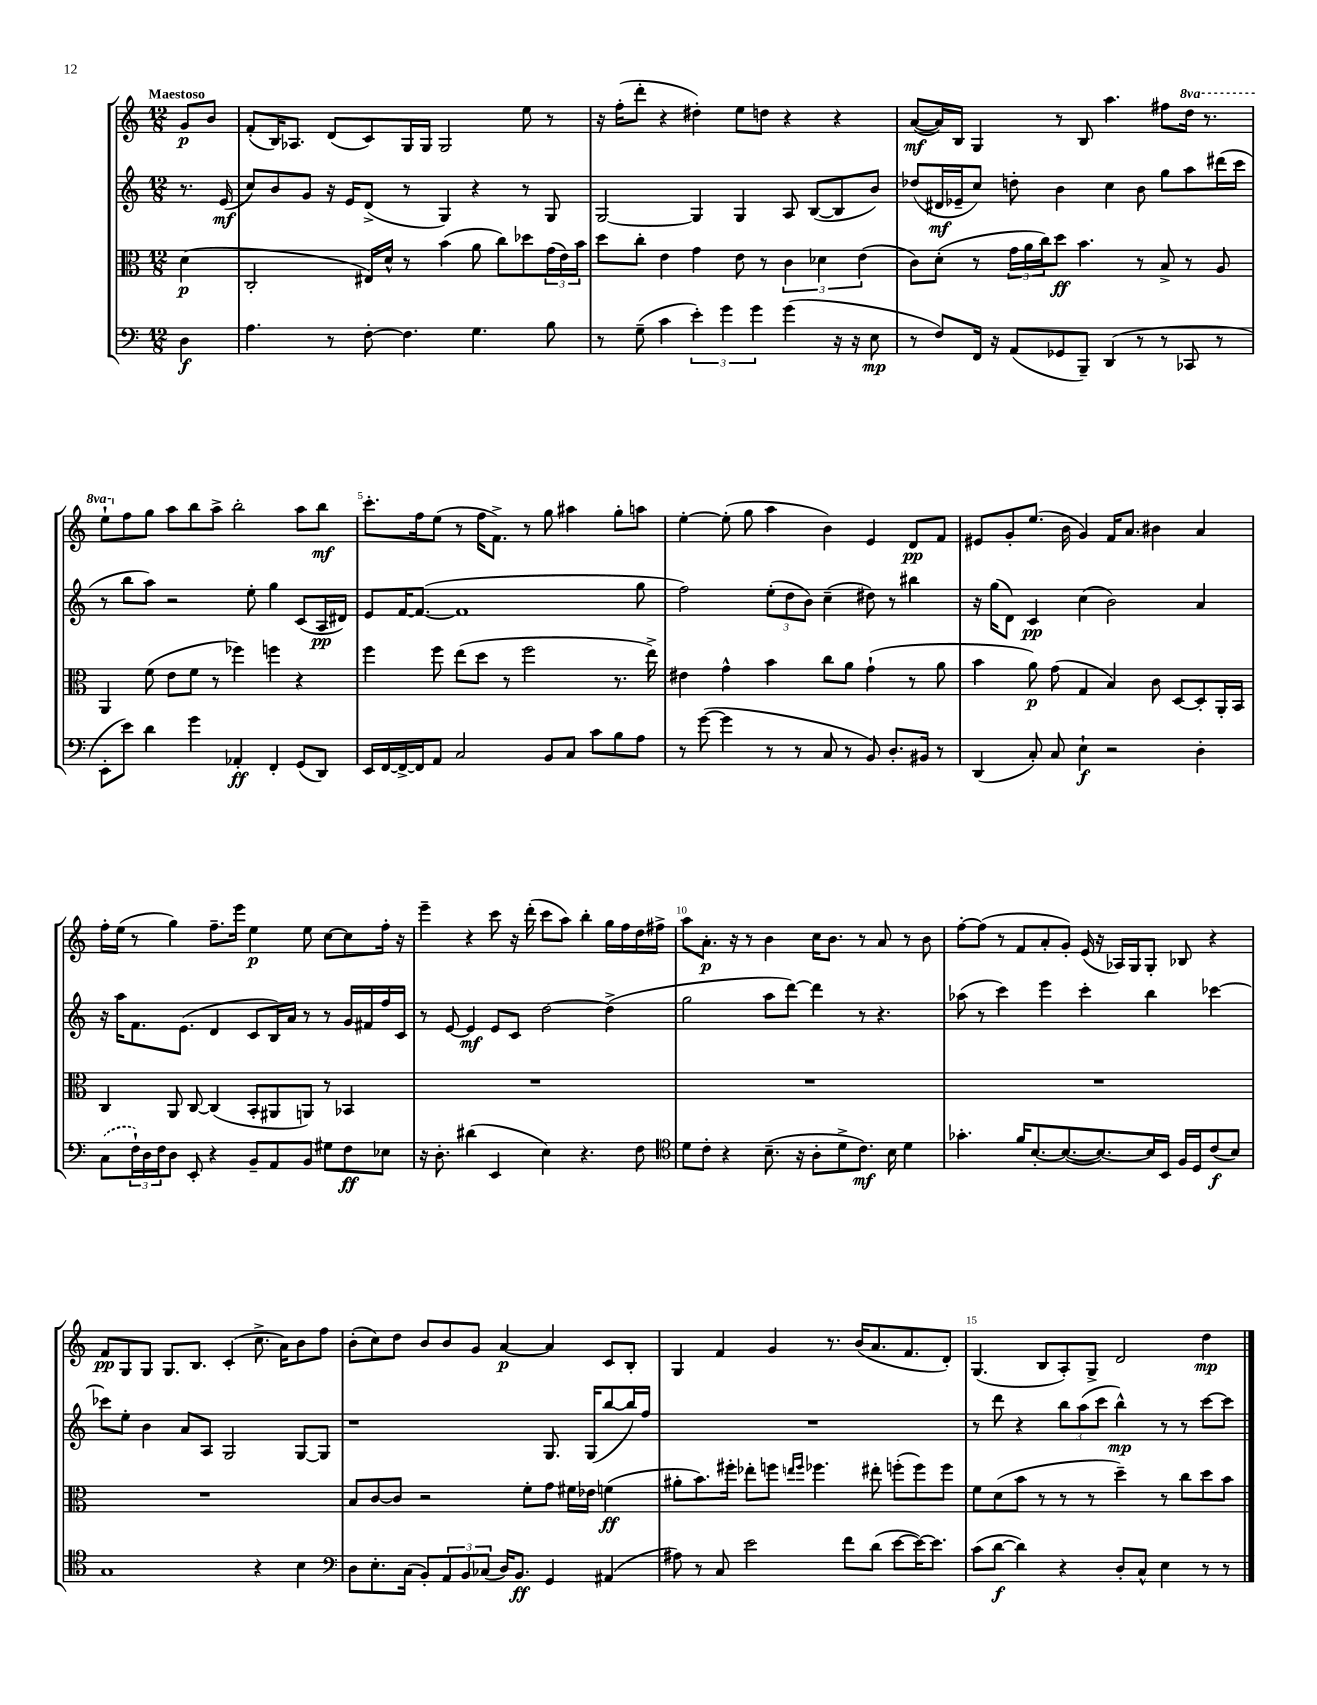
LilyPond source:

<<
\new StaffGroup <<
\new Staff = "s0" {
    \clef treble \key c \major \numericTimeSignature \time 12/8 \set Staff.ottavationMarkups = #ottavation-simple-ordinals \partial 4 \tempo "Maestoso"
    g'8\p b'8 |
    f'8-.( b16) aes8. d'8( c'8) g16 g16 g2 e''8 r8 |
    r16 f''16-.( d'''8-. r4 dis''4-.) e''8 d''8 r4 r4 |
    a'8~\mf( a'16) b16 g4 r8 b8 a''4. fis''8 \ottava #1 d'''16 r8. |
    e'''8-! \ottava #0 f''8 g''8 a''8 b''8 a''8-> b''2-. a''8 b''8\mf |
    c'''8.-. f''16 e''8( r8 f''16 f'8.->) r8 g''8 ais''4 g''8-. a''8 |
    e''4~-. e''8-.( g''8 a''4 b'4) e'4 d'8\pp f'8 |
    eis'8 g'8-. e''8.( b'16 g'4) f'16 a'8. bis'4 a'4 |
    f''16-. e''16( r8 g''4) f''8.-- e'''16 e''4\p e''8 c''8~ c''8 f''16-. r16 |
    e'''4-- r4 c'''8 r16 d'''16-.( c'''8 a''8) b''4-. g''16 f''16 d''16 fis''16-> |
    a''8 a'8.-.\p r16 r8 b'4 c''16 b'8. r8 a'8 r8 b'8 |
    f''8~-. f''8( r8 f'8 a'8-. g'8-.) e'16( r16 aes16) g16 g8-. bes8 r4 |
    f'8\pp g8 g8 g8. b8. c'4-.( c''8.-> a'16) b'8 f''8 |
    b'8-.( c''8) d''8 b'8 b'8 g'8 a'4~\p a'4 c'8 b8-. |
    g4 f'4 g'4 r8. b'16( a'8. f'8. d'8-.) |
    g4.( b8 a8-.) g8-> d'2 d''4\mp \bar "|." |
}
\new Staff = "s1" {
    \clef treble \key c \major \numericTimeSignature \time 12/8 \partial 4
    r8. e'16\mf( |
    c''8) b'8 g'8 r16 e'16 d'8->( r8 g4) r4 r8 g8 |
    g2~ g4 g4 a8 b8~( b8 b'8) |
    des''8( dis'16\mf ees'16-- c''8) d''8-. b'4 c''4 b'8 g''8 a''8 dis'''16( c'''16 |
    r8 b''8 a''8) r2 e''8-. g''4 c'8( a16\pp dis'16) |
    e'8 f'16~ f'8.~( f'1 g''8 |
    f''2) \tuplet 3/2 { e''8-.( d''8 b'8) } c''4--( dis''8) r8 bis''4 |
    r16 g''16( d'8) c'4\pp c''4( b'2) a'4 |
    r16 a''16 f'8. e'8.( d'4 c'8 b16) a'16 r8 r8 g'16 fis'16 f''16 c'16 |
    r8 e'8~ e'4\mf e'8 c'8 d''2~ d''4->( |
    g''2 a''8 d'''8~) d'''4 r8 r4. |
    aes''8( r8 c'''4) e'''4 c'''4-. b''4 ces'''4~ |
    ces'''8 e''8-. b'4 a'8 a8 g2 g8~ g8 |
    r1 g8. g16( b''8~ b''16) f''16 |
    R1. |
    r8 d'''8 r4 \tuplet 3/2 { b''8 a''8( c'''8 } b''4-^\mp) r8 r8 c'''8~ c'''8 \bar "|." |
}
\new Staff = "s2" {
    \clef alto \key c \major \numericTimeSignature \time 12/8 \partial 4
    d'4\p( |
    c2-. eis16) d'16-^ r8 b'4( a'8 c''8) des''8 \tuplet 3/2 { g'16( e'16) b'16 } |
    d''8 c''8-. e'4 g'4 e'8 r8 \tuplet 3/2 { c'4 des'4 e'4( } |
    c'8) d'8-.( r8 \tuplet 3/2 { g'16 a'16 c''16) } d''8\ff b'4. r8 b8-> r8 a8 |
    a,4 f'8( e'8 f'8 r8 fes''4) f''4 r4 |
    f''4 f''8 e''8( d''8 r8 f''2 r8. e''16->) |
    eis'4 g'4-^ b'4 c''8 a'8 g'4-!( r8 a'8 |
    b'4 a'8\p) g'8( g4 b4) c'8 d8~ d8-. a,16-. b,16 |
    c4 a,8 c8~ c4( b,8-. ais,8 a,8) r8 bes,4 |
    R1. |
    R1. |
    R1. |
    R1. |
    b8 c'8~ c'8 r2 f'8-. g'8 fis'16 ees'16 f'4\ff( |
    ais'8-. b'8.) fis''16-. ees''8-. f''8 \grace { e''16 f''16 } fes''4. eis''8-. f''8-.( f''8) f''8 |
    f'8 d'8( b'8 r8 r8 r8 d''4--) r8 c''8 d''8 b'8 \bar "|." |
}
\new Staff = "s3" {
    \clef bass \key c \major \numericTimeSignature \time 12/8 \partial 4
    d4\f |
    a4. r8 f8~-. f4. g4. b8 |
    r8 g8--( c'4 \tuplet 3/2 { e'4-.) g'4 g'4 } g'4( r16 r16 e8\mp |
    r8 f8) f,16 r16 a,8( ges,8 b,,8--) d,4( r8 r8 ces,8 r8 |
    e,8-. e'8) d'4 g'4 aes,4-.\ff f,4-. g,8( d,8) |
    e,16 f,16~ f,16~-> f,16 a,8 c2 b,8 c8 c'8 b8 a8 |
    r8 g'8~( g'4 r8 r8 c8 r8 b,8) d8.-. bis,16 r8 |
    d,4( c8-.) c8 e4-!\f r2 d4-. |
    \once \slurDashed c8( \tuplet 3/2 { f16-!) d16 f16 } d8 e,8-. r4 b,8-- a,8 b,8 gis8 f8\ff ees8 |
    r16 d8.-. dis'4( e,4 e4) r4. f8 |
    \clef tenor d'8 c'8-. r4 b8.--( r16 a8-. d'8-> c'8.\mf) b16 d'4 |
    ges'4.-. f'16 b8.~-. b8.~( b8.~) b16 b,16 f16 d16 c'8\f( b8) |
    g1 r4 b4 |
    \clef bass d8 e8.-. c16( b,8-.) \tuplet 3/2 { a,8 b,8 ces8( } d16) b,8.\ff g,4 ais,4( |
    ais8) r8 c8 e'2 f'8 d'8( e'8~ e'16~) e'8. |
    c'8( d'8~\f d'4) r4 d8-. c8-^ e4 r8 r8 \bar "|." |
}
>>
>>
\layout { \context { \Score \override BarNumber.break-visibility = ##(#f #t #t) barNumberVisibility = #(every-nth-bar-number-visible 5) } }
